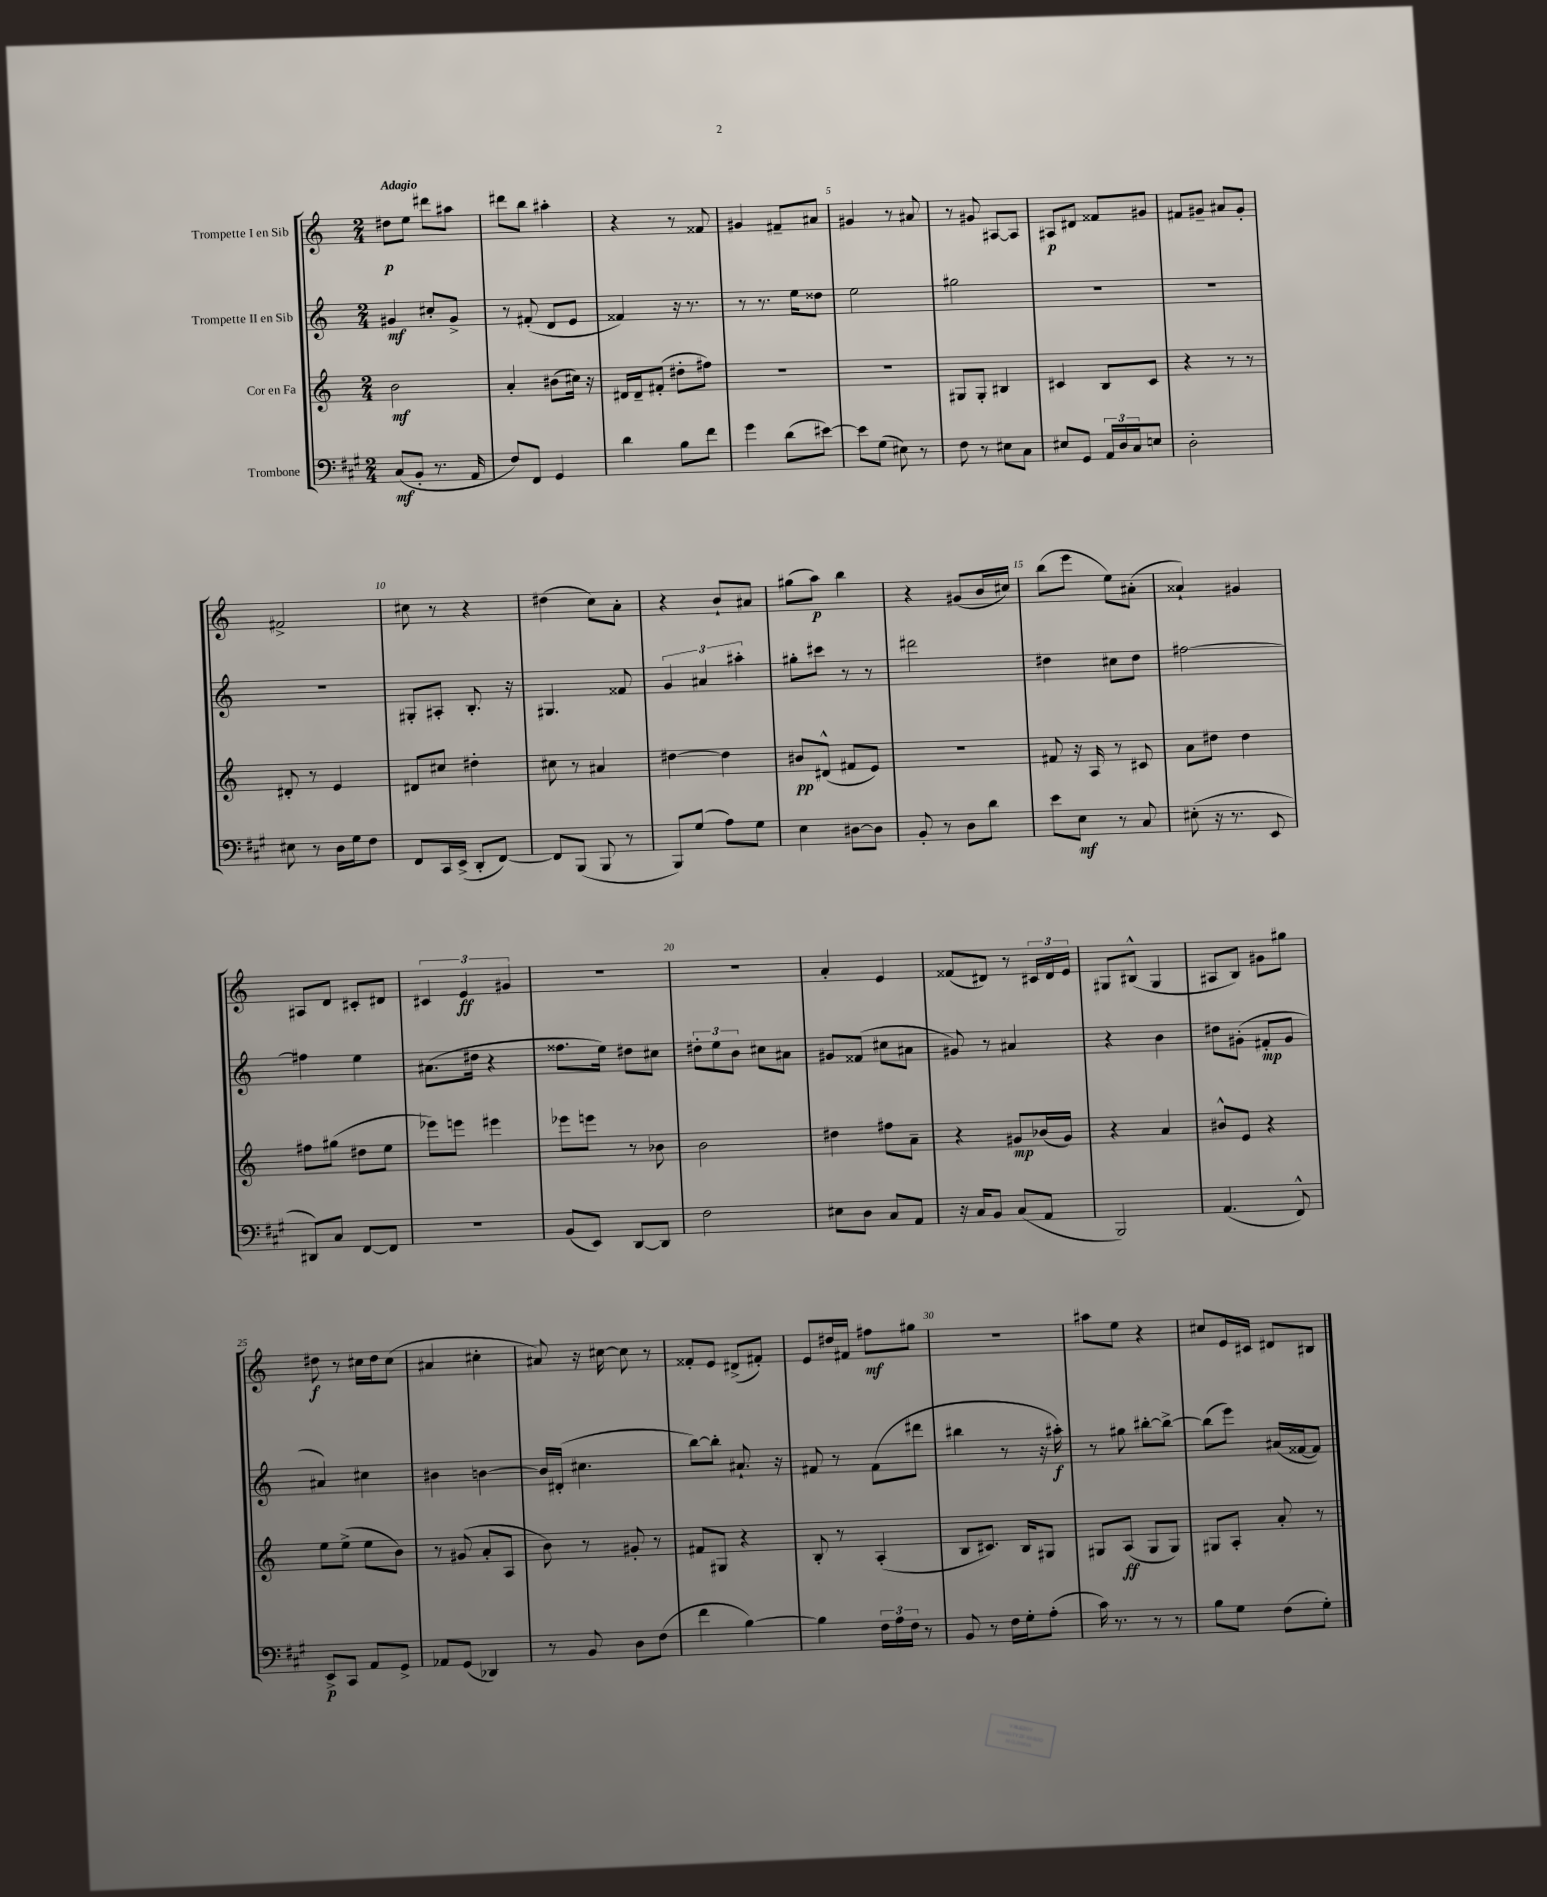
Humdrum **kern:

**kern	**dynam	**kern	**dynam	**kern	**dynam	**kern	**dynam
*part4	*part4	*part3	*part3	*part2	*part2	*part1	*part1
*staff4	*staff4	*staff3	*staff3	*staff2	*staff2	*staff1	*staff1
*I"Trombone	*	*I"Cor en Fa	*	*I"Trompette II en Sib	*	*I"Trompette I en Sib	*
*clefF4	*	*clefG2	*	*clefG2	*	*clefG2	*
*k[f#c#g#]	*	*k[]	*	*k[]	*	*k[]	*
*M2/4	*	*M2/4	*	*M2/4	*	*M2/4	*
=1	=1	=1	=1	=1	=1	=1	=1
!	!	!	!	!	!	!LO:TX:a:B:t=Adagio	!
(8C#/L	mf	2b\	mf	4g#X/	mf	8dd#X\L	p
8BB'/J	.	.	.	.	.	8ee\J	.
8.r	.	.	.	8cc#X'/L	.	8ddd#X\L	.
.	.	.	.	8g#^/J	.	8aa#X\J	.
16AA/	.	.	.	.	.	.	.
=2	=2	=2	=2	=2	=2	=2	=2
8F#/L)	.	4a'/	.	8r	.	8ddd#X\L	.
8FF#/J	.	.	.	(8f#X'/	.	8bb\J	.
4GG#/	.	(8b#X\L	.	8d/L	.	4aa#X'\	.
.	.	16cc#X\Jk)	.	8e/J	.	.	.
.	.	16r	.	.	.	.	.
=3	=3	=3	=3	=3	=3	=3	=3
4d\	.	16d#X/LL	.	4f##X/)	.	4r	.
.	.	16d#~/J	.	.	.	.	.
.	.	(8f#X'/J	.	.	.	.	.
8B\L	.	8dd#X'\L	.	16r	.	8r	.
.	.	.	.	8.r	.	.	.
8f#\J	.	8ff#X\J)	.	.	.	8f##X/	.
=4	=4	=4	=4	=4	=4	=4	=4
4g#\	.	2r	.	8r	.	4g#X/	.
.	.	.	.	8.r	.	.	.
(8d\L	.	.	.	.	.	8f#X~/L	.
.	.	.	.	16ee\KL	.	.	.
[8e#X\J)	.	.	.	8dd##X\J	.	8a#X/J	.
=5	=5	=5	=5	=5	=5	=5	=5
8e#\L]	.	2r	.	2ee\	.	4g#X/	.
(8G#\J	.	.	.	.	.	.	.
8E#X\)	.	.	.	.	.	8r	.
8r	.	.	.	.	.	8a#X/	.
=6	=6	=6	=6	=6	=6	=6	=6
8F#\	.	8G#X/L	.	2gg#X\	.	8r	.
8r	.	8G#'/J	.	.	.	8g#X/	.
8E#X\L	.	4B#X/	.	.	.	[8A#X/L	.
8C#\J	.	.	.	.	.	8A#/J]	.
=7	=7	=7	=7	=7	=7	=7	=7
8E#X/L	.	4c#X/	.	2r	.	8A#X/L	p
8GG#/J	.	.	.	.	.	8d#X/J	.
24AA/LL	.	8B/L	.	.	.	8f##X/L	.
24D/	.	.	.	.	.	.	.
24C#/J	.	.	.	.	.	.	.
8En/J	.	8c#/J	.	.	.	8g#X/J	.
=8	=8	=8	=8	=8	=8	=8	=8
2D'\	.	4r	.	2r	.	8f#X/L	.
.	.	.	.	.	.	8g#X~/J	.
.	.	8r	.	.	.	8a#X/L	.
.	.	8r	.	.	.	8g#'/J	.
!!LO:LB:g=z
=9	=9	=9	=9	=9	=9	=9	=9
8E#X\	.	8d#X'/	.	2r	.	2f#X^/	.
8r	.	8r	.	.	.	.	.
16D\LL	.	4e/	.	.	.	.	.
16G#\J	.	.	.	.	.	.	.
8F#\J	.	.	.	.	.	.	.
=10	=10	=10	=10	=10	=10	=10	=10
8FF#/L	.	8d#X/L	.	8G#X'/L	.	8cc#X\	.
16CC#/L	.	8cc#X/J	.	8A#X'/J	.	8r	.
(16EE^/JJ	.	.	.	.	.	.	.
8DD'/L	.	4dd#X'\	.	8.B'/	.	4r	.
[8FF#/J)	.	.	.	.	.	.	.
.	.	.	.	16r	.	.	.
=11	=11	=11	=11	=11	=11	=11	=11
8FF#/L]	.	8cc#X\	.	4.G#X/	.	(4dd#X\	.
(8BBB/J	.	8r	.	.	.	.	.
8BBB/	.	4a#X/	.	.	.	8cc\L)	.
8r	.	.	.	8f##X/	.	8a'\J	.
=12	=12	=12	=12	=12	=12	=12	=12
8BBB/L)	.	[4dd#X\	.	6g/	.	4r	.
(8G#/J	.	.	.	.	.	.	.
.	.	.	.	6a#X/	.	.	.
8A\L)	.	4dd#\]	.	.	.	8b`/L	.
.	.	.	.	6aa#X'\	.	.	.
8G#\J	.	.	.	.	.	8a#X/J	.
=13	=13	=13	=13	=13	=13	=13	=13
4E\	.	8b#X/L	pp	8gg#X'\L	.	(8gg#X\L	.
.	.	(8d#X^^/J	.	8ccc#X\J	.	8aa\J)	p
[8D#X\L	.	8f#X/L	.	8r	.	4bb\	.
8D#\J]	.	8e/J)	.	8r	.	.	.
=14	=14	=14	=14	=14	=14	=14	=14
8BB'/	.	2r	.	2ddd#X\	.	4r	.
8r	.	.	.	.	.	.	.
8D\L	.	.	.	.	.	(8g#X/L	.
8d\J	.	.	.	.	.	16b/L	.
.	.	.	.	.	.	16cc#X/JJ)	.
=15	=15	=15	=15	=15	=15	=15	=15
8e\L	.	8f#X/	.	4dd#X\	.	(8bb\L	.
8E\J	mf	16r	.	.	.	8eee\J	.
.	.	16A/	.	.	.	.	.
8r	.	8r	.	8cc#X\L	.	8ee\L)	.
8C#/	.	8c#X/	.	8dd#\J	.	(8a#X'\J	.
=16	=16	=16	=16	=16	=16	=16	=16
(8E#X'\	.	8a\L	.	[2ff#X\	.	4a##X`/)	.
16r	.	8dd#X\J	.	.	.	.	.
8.r	.	.	.	.	.	.	.
.	.	4dd#\	.	.	.	4g#X/	.
8EE/	.	.	.	.	.	.	.
!!LO:LB:g=z
=17	=17	=17	=17	=17	=17	=17	=17
8DD#X/L)	.	8ff#X\L	.	4ff#X\]	.	8A#X/L	.
8C#/J	.	(8gg#X\J	.	.	.	8d/J	.
[8FF#/L	.	8dd#X\L	.	4ee\	.	8c#X'/L	.
8FF#/J]	.	8ee\J	.	.	.	8d#X/J	.
=18	=18	=18	=18	=18	=18	=18	=18
2r	.	8eee-X\L)	.	(8.a#X\L	.	6c#X/	.
.	.	8eeen\J	.	.	.	.	.
.	.	.	.	.	.	6e/	ff
.	.	.	.	16dd#X\Jk	.	.	.
.	.	4eee#X\	.	4r	.	.	.
.	.	.	.	.	.	6g#X/	.
=19	=19	=19	=19	=19	=19	=19	=19
(8BB/L	.	8eee-X\L	.	8.ff##X\L	.	2r	.
8EE/J)	.	8eeen\J	.	.	.	.	.
.	.	.	.	16ee\Jk)	.	.	.
[8DD/L	.	8r	.	8dd#X\L	.	.	.
8DD/J]	.	8b-X\	.	8cc#X\J	.	.	.
=20	=20	=20	=20	=20	=20	=20	=20
2F#\	.	2b\	.	12dd#X'\L	.	2r	.
.	.	.	.	12ee\	.	.	.
.	.	.	.	12b\J	.	.	.
.	.	.	.	8cc#X\L	.	.	.
.	.	.	.	8a#X\J	.	.	.
=21	=21	=21	=21	=21	=21	=21	=21
8E#X\L	.	4dd#X\	.	8g#X/L	.	4a'/	.
8D\J	.	.	.	(8f##X/J	.	.	.
8C#/L	.	8ff#X\L	.	8cc#X\L	.	4e/	.
8AA/J	.	8a~\J	.	8a#X\J	.	.	.
=22	=22	=22	=22	=22	=22	=22	=22
16r	.	4r	.	8g#X/)	.	(8f##X/L	.
16C#/KL	.	.	.	.	.	.	.
8BB/J	.	.	.	8r	.	8d#X/J)	.
(8C#/L	.	8g#X/L	mp	4a#X/	.	8r	.
8AA/J	.	(16b-X/L	.	.	.	24c#X/LL	.
.	.	.	.	.	.	24d#/	.
.	.	16g#/JJ)	.	.	.	.	.
.	.	.	.	.	.	24e/JJ	.
=23	=23	=23	=23	=23	=23	=23	=23
2BBB/)	.	4r	.	4r	.	8G#X/L	.
.	.	.	.	.	.	(8B#X^^/J	.
.	.	4a/	.	4b\	.	4G#/	.
=24	=24	=24	=24	=24	=24	=24	=24
(4.AA/	.	8b#X^^/L	.	8dd#X\L	.	8A#X/L	.
.	.	8e/J	.	(8g#X'\J	.	8B/J)	.
.	.	4r	.	8f#X'/L	mp	8g#X\L	.
8FF#^^/)	.	.	.	8g#/J	.	8gg#X\J	.
!!LO:LB:g=z
=25	=25	=25	=25	=25	=25	=25	=25
8EE^/L	p	8ee\L	.	4a#X/)	.	8dd#X\	f
8CC#/J	.	(8ee^\J	.	.	.	8r	.
8AA/L	.	8ee\L	.	4cc#X\	.	16cc#X\LL	.
.	.	.	.	.	.	16dd#\J	.
8GG#^/J	.	8b\J)	.	.	.	(8cc#\J	.
=26	=26	=26	=26	=26	=26	=26	=26
8AA-X/L	.	8r	.	4b#X\	.	4a#X/	.
(8GG#/J	.	(8g#X/	.	.	.	.	.
4DD-X/)	.	8a'/L	.	[4bn\	.	4cc#X'\	.
.	.	8A/J	.	.	.	.	.
=27	=27	=27	=27	=27	=27	=27	=27
8r	.	8b\)	.	16b/LL]	.	8a#X/)	.
.	.	.	.	(16d#X'/JJ	.	.	.
8BB/	.	8r	.	4.cc#X\	.	16r	.
.	.	.	.	.	.	[16cc#X\	.
8D\L	.	8g#X'/	.	.	.	8cc#\]	.
(8F#\J	.	8r	.	.	.	8r	.
=28	=28	=28	=28	=28	=28	=28	=28
4f#\	.	8f#X/L	.	[8bb\L)	.	8f##X'/L	.
.	.	8G#X/J	.	8bb'\J]	.	8e/J	.
[4B\)	.	4r	.	8.a#X`/	.	(8d#X^/L	.
.	.	.	.	.	.	8f#X'/J)	.
.	.	.	.	16r	.	.	.
=29	=29	=29	=29	=29	=29	=29	=29
4B\]	.	8B'/	.	8f#X/	.	8e/L	.
.	.	8r	.	8r	.	16dd#X/L	.
.	.	.	.	.	.	16f#X/JJ	.
24F#\LL	.	(4A'/	.	(8f#\L	.	8ff#X\L	mf
24A\	.	.	.	.	.	.	.
24F#\JJ	.	.	.	.	.	.	.
8r	.	.	.	8ddd#X\J	.	8gg#X\J	.
=30	=30	=30	=30	=30	=30	=30	=30
8BB/	.	8B/L	.	4bb#X\	.	2r	.
8r	.	8.c#X/J)	.	.	.	.	.
16F#\LL	.	.	.	8r	.	.	.
16G#'\J	.	16B/KL	.	.	.	.	.
(8A'\J	.	8G#X/J	.	16r	.	.	.
.	.	.	.	16aa#X'\)	f	.	.
=31	=31	=31	=31	=31	=31	=31	=31
16c#\)	.	8G#X/L	.	8r	.	8aa#X\L	.
8.r	.	.	.	.	.	.	.
.	.	(8A/J	ff	8gg#X\	.	8ee\J	.
8r	.	8G#/L	.	[8bb#X'\L	.	4r	.
8r	.	8G#/J)	.	8bb#^\J_	.	.	.
=32	=32	=32	=32	=32	=32	=32	=32
8B\L	.	8G#X/L	.	(8bb#\L]	.	8cc#X/L	.
8G#\J	.	8A'/J	.	8eee\J)	.	16e/L	.
.	.	.	.	.	.	16c#X/JJ	.
(8F#\L	.	8a'/	.	(16a#X/LL	.	8d#X/L	.
.	.	.	.	[16f##X/J	.	.	.
8G#'\J)	.	8r	.	8f##/J])	.	8B#X/J	.
==	==	==	==	==	==	==	==
*-	*-	*-	*-	*-	*-	*-	*-
